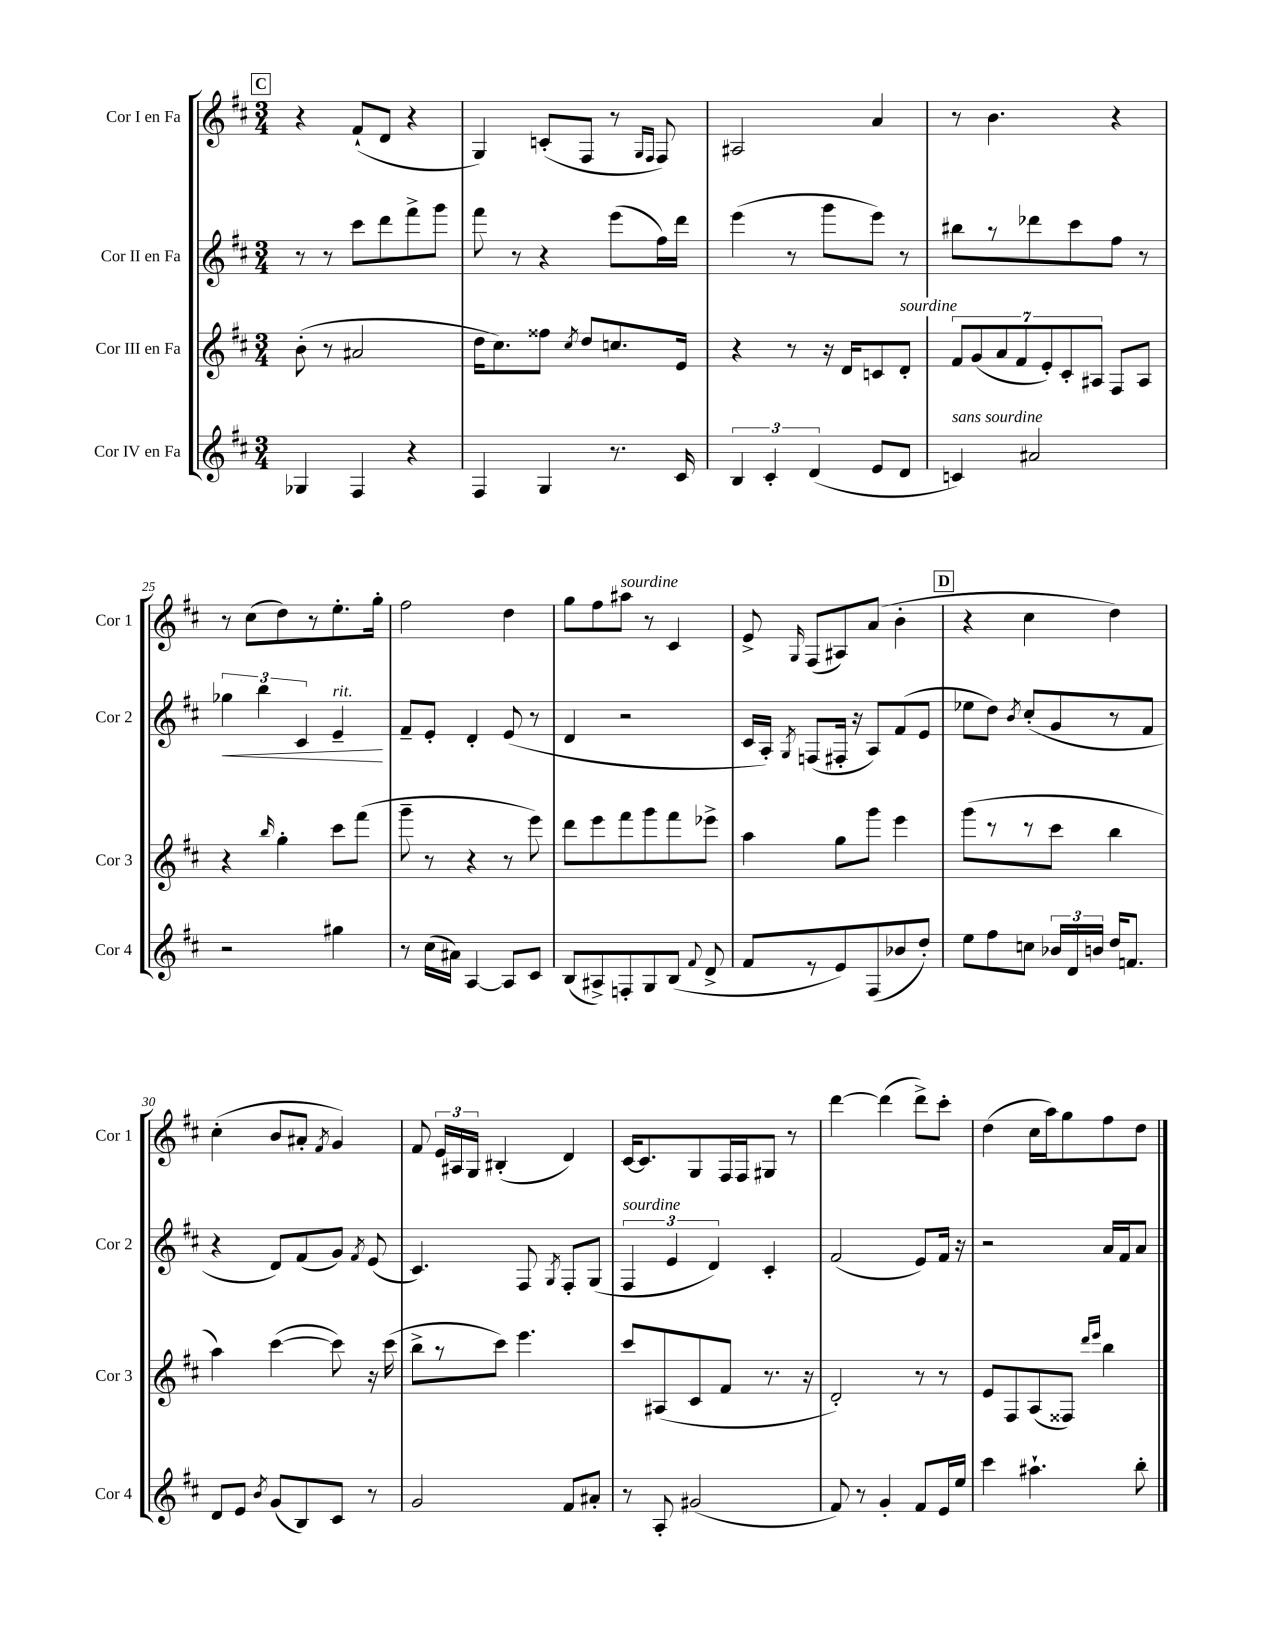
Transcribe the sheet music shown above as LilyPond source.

<<
\new StaffGroup <<
\new Staff = "s0" \with { instrumentName = "Cor I en Fa" shortInstrumentName = "Cor 1" } {
    \clef treble \key d \major \numericTimeSignature \time 3/4
    \autoBeamOff \mark \markup { \box "C" } r4 fis'8[-!( d'8] r4 |
    g4) c'8[-.( fis8] r8 \grace { g16[ fis16] } fis8) |
    ais2 a'4 |
    r8 b'4. r4 |
    r8 cis''8[( d''8) r8 e''8.-. g''16]-. |
    fis''2 d''4 |
    g''8[ fis''8 ais''8]^\markup { \italic "sourdine" } r8 cis'4 |
    e'8-> \grace { g16 } fis8[( ais8) a'8]( b'4-. |
    \mark \markup { \box "D" } r4 cis''4 d''4) |
    cis''4-.( b'8[ ais'8]-. \acciaccatura { fis'8 } g'4) |
    fis'8 \tuplet 3/2 { e'16[ ais16 g16] } bis4-.( d'4) |
    cis'16[~ cis'8. g8 fis16 fis16 gis8] r8 |
    d'''4~ d'''4( d'''8[->) cis'''8]-. |
    d''4( cis''16[ a''16) g''8 fis''8 d''8] \bar "|." |
}
\new Staff = "s1" \with { instrumentName = "Cor II en Fa" shortInstrumentName = "Cor 2" } {
    \clef treble \key d \major \numericTimeSignature \time 3/4
    \autoBeamOff \mark \markup { \box "C" } r8 r8 cis'''8[ d'''8 fis'''8-> g'''8] |
    fis'''8 r8 r4 e'''8[( fis''16) d'''16] |
    e'''4( r8 g'''8[ e'''8]) r8 |
    bis''8[ r8 des'''8 cis'''8 fis''8] r8 |
    \tuplet 3/2 { ges''4\< b''4 cis'4 } e'4--\!^\markup { \italic "rit." } |
    fis'8[-- e'8]-. d'4-. e'8( r8 |
    d'4 r2 |
    cis'16[ a16]-.) \acciaccatura { g8 } f8[( fis16]-. r16 a8[) fis'8( e'8] |
    \mark \markup { \box "D" } ees''8[ d''8]) \acciaccatura { b'8 } cis''8[-.( g'8 r8 fis'8] |
    r4 d'8[) fis'8( g'8]) \acciaccatura { fis'8 } e'8( |
    cis'4.) fis8 \acciaccatura { g8 } fis8[-. g8]( |
    \tuplet 3/2 { fis4^\markup { \italic "sourdine" } e'4 d'4) } cis'4-. |
    fis'2( e'8[) fis'16] r16 |
    r2 a'16[ fis'16 a'8] \bar "|." |
}
\new Staff = "s2" \with { instrumentName = "Cor III en Fa" shortInstrumentName = "Cor 3" } {
    \clef treble \key d \major \numericTimeSignature \time 3/4
    \autoBeamOff \mark \markup { \box "C" } b'8-.( r8 ais'2 |
    d''16[ cis''8.) fisis''8] \acciaccatura { cis''8 } d''8[ c''8. e'16] |
    r4 r8 r16 d'16[ c'8 d'8]-.^\markup { \italic "sourdine" } |
    \tuplet 7/4 { fis'8[ g'8( a'8 fis'8 e'8-.) cis'8-. ais8] } fis8[ ais8] |
    r4 \grace { b''16 } g''4-. cis'''8[ fis'''8]( |
    g'''8-- r8 r4 r8 e'''8) |
    d'''8[ e'''8 fis'''8 g'''8 fis'''8 ees'''8]-> |
    a''4 g''8[ g'''8] e'''4 |
    \mark \markup { \box "D" } g'''8[( r8 r8 cis'''8] b''4 |
    a''4) cis'''4~( cis'''8) r16 cis'''16( |
    b''8[-> r8 cis'''8]) e'''4. |
    cis'''8[ ais8( cis'8 fis'8] r8. r16 |
    d'2-.) r8 r8 |
    e'8[ fis8 a8( fisis8]) \grace { d'''16[ e'''16] } b''4 \bar "|." |
}
\new Staff = "s3" \with { instrumentName = "Cor IV en Fa" shortInstrumentName = "Cor 4" } {
    \clef treble \key d \major \numericTimeSignature \time 3/4
    \autoBeamOff \mark \markup { \box "C" } ges4 fis4 r4 |
    fis4 g4 r8. cis'16 |
    \tuplet 3/2 { b4 cis'4-. d'4( } e'8[ d'8] |
    c'4^\markup { \italic "sans sourdine" }) ais'2 |
    r2 gis''4 |
    r8 cis''16[( ais'16]) a4~ a8[ cis'8] |
    b8[( ais8->) f8-. g8 b8]( \appoggiatura { fis'8 } d'8-> |
    fis'8[ r8 e'8) fis8( bes'8 d''8]-.) |
    \mark \markup { \box "D" } e''8[ fis''8 c''8] \tuplet 3/2 { bes'16[ d'16 b'16] } d''16[ f'8.] |
    d'8[ e'8] \acciaccatura { b'8 } g'8[( b8) cis'8] r8 |
    g'2 fis'8[ ais'8]-. |
    r8 a8-. gis'2( |
    fis'8) r8 g'4-. fis'8[ e'16 e''16] |
    cis'''4 ais''4.-! b''8-. \bar "|." |
}
>>
>>
\layout { \context { \Score currentBarNumber = #21 } }
